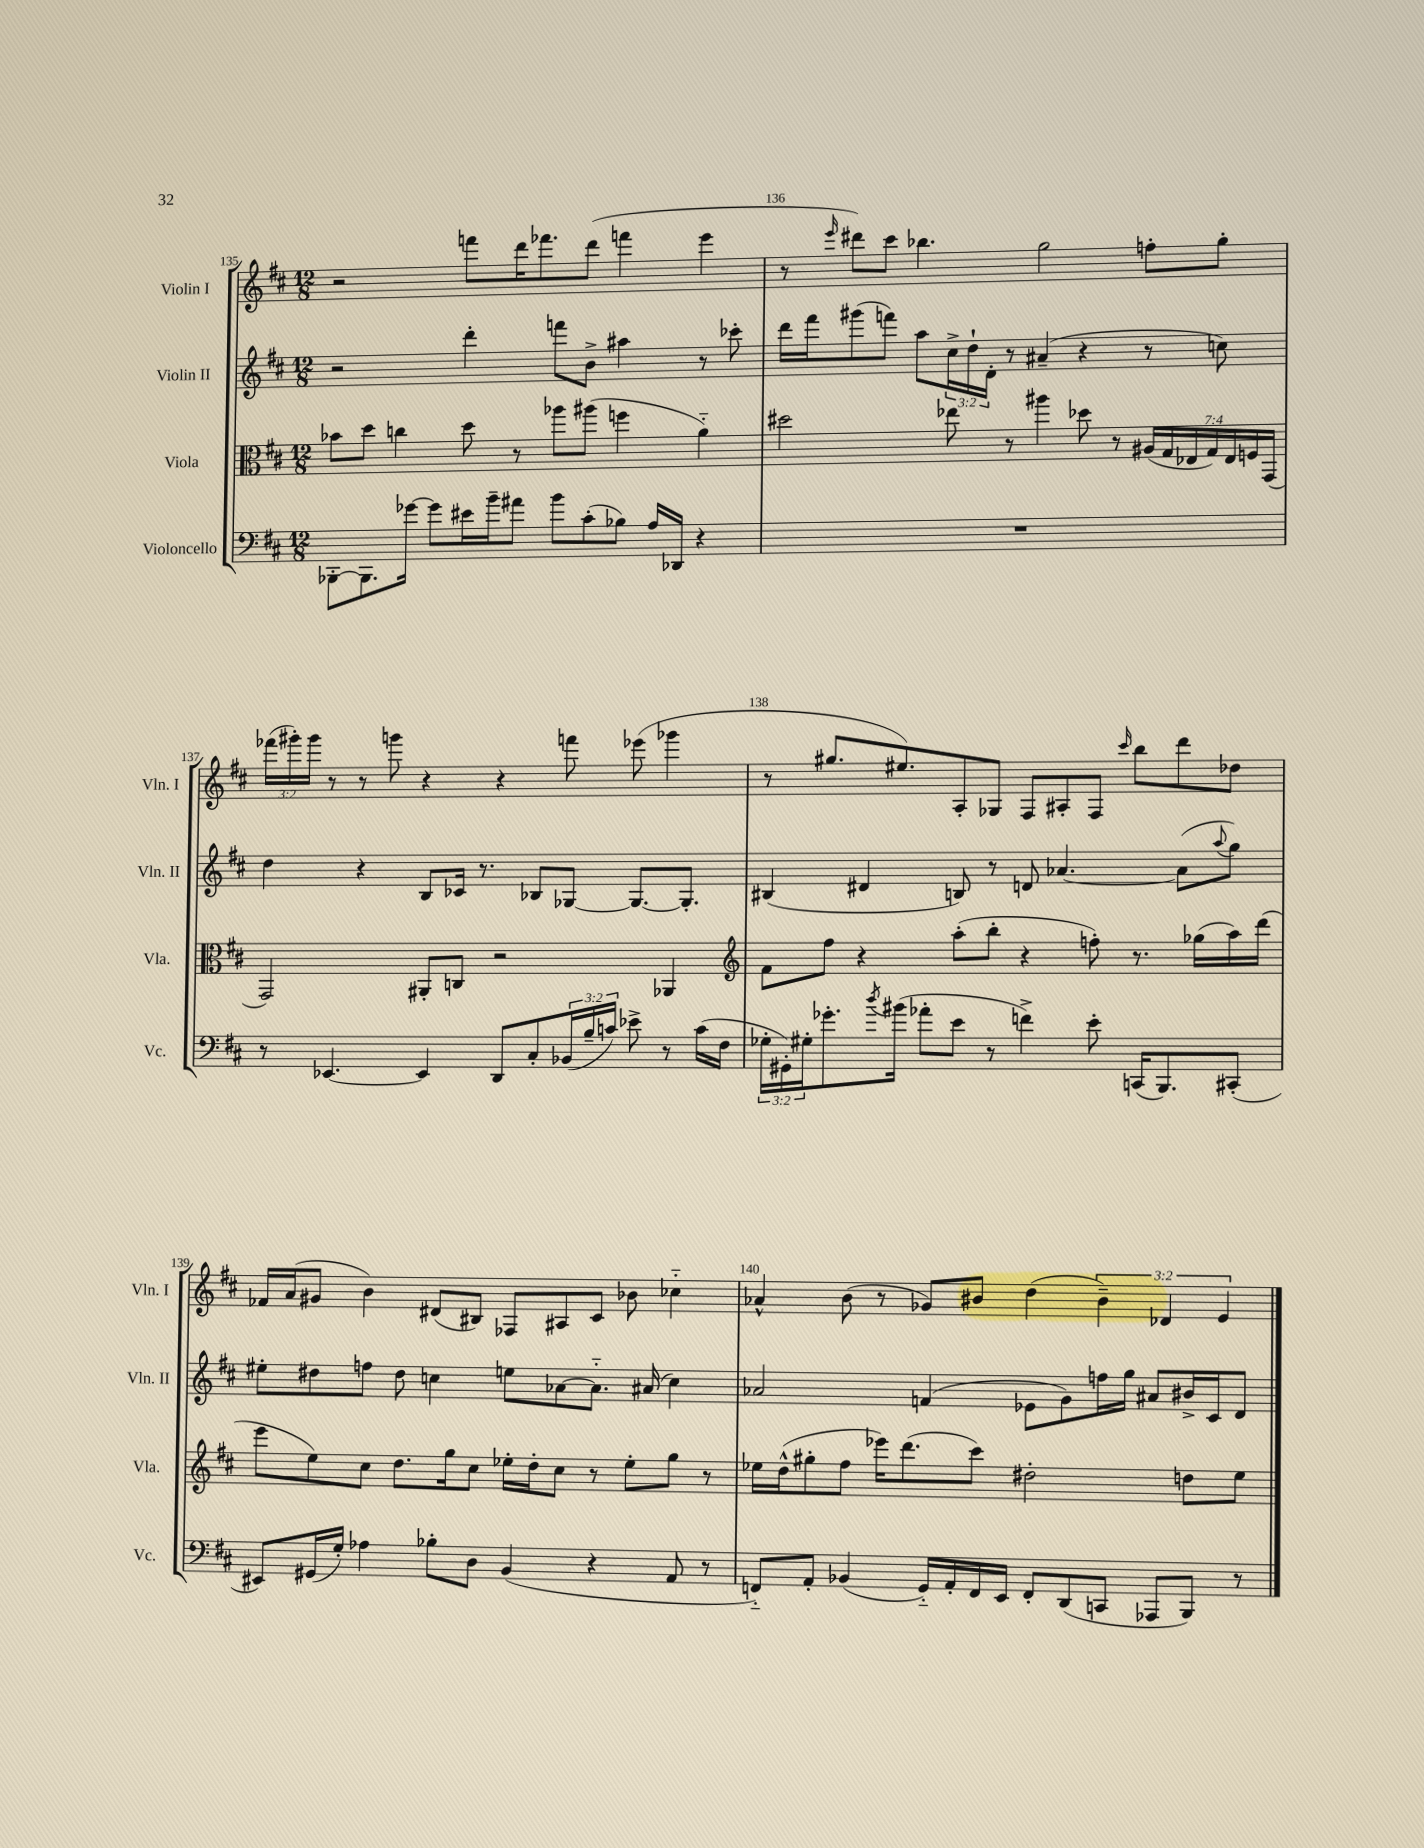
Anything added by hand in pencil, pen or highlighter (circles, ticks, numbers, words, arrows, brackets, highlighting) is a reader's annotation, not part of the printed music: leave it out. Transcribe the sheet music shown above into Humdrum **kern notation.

**kern	**kern	**kern	**kern
*staff4	*staff3	*staff2	*staff1
*clefF4	*clefC3	*clefG2	*clefG2
*k[f#c#]	*k[f#c#]	*k[f#c#]	*k[f#c#]
*M12/8	*M12/8	*M12/8	*M12/8
[8BBB-'	8b-	2r	2r
8.BBB-]	8dd	.	.
.	4cc	.	.
[16g-	.	.	.
8g-]	.	.	.
16e#	8dd	4ddd'	8fff
16b~	.	.	.
8a#	8r	.	16ddd
.	.	.	8.fff-
8b	8aa-	8fff	.
(8c#'	(8aa#	8b^	(8ddd
8B-)	4ff	4aa#	4fff
16A	.	.	.
16DD-	.	.	.
4r	4a'~)	8r	4eee
.	.	8ccc-'	.
=	=	=	=
1.r	2dd#	16ddd	8r
.	.	16fff#	.
.	.	.	16qqeee
.	.	(8ggg#	8ddd#)
.	.	8fff)	8ccc#
.	.	8aa	4.bb-
.	8ee-	24cc#^	.
.	.	24dd`	.
.	.	24d'	.
.	8r	8r	.
.	4aa#	(4a#~	2gg
.	8dd-	4r	.
.	8r	.	.
.	(28A#	8r	8ff'
.	28G	.	.
.	28E-	.	.
.	28G)	.	.
.	.	8cc)	8gg'
.	28E-	.	.
.	28F	.	.
.	(28GG	.	.
=	=	=	=
8r	2GG)	4dd	(24fff-
.	.	.	24ggg#')
.	.	.	24ggg#
[4.EE-	.	.	8r
.	.	4r	8r
.	.	.	8ggg
4EE-]	8AA#'	8B	4r
.	8C	16c-	.
.	.	8.r	.
8DD	2r	.	4r
8C#'	.	8B-	.
(24BB-	.	[8G-	8fff
24B~	.	.	.
24c)	.	.	.
8e-^	.	8.G-_	(8eee-
8r	4AA-	.	4ggg-
.	.	8.G-']	.
(16c	.	.	.
16F#	.	.	.
=	=	=	=
*	*clefG2	*	*
24G-'	8f#	(4B#	8r
24GG#')	.	.	.
24G#'	.	.	.
8.g-'	8ff#	.	8.gg#
.	4r	4d#	.
8qdd	.	.	.
(16b#	.	.	8.ee#)
8a-'	.	.	.
8e	(8aa'	8B)	8A'
8r	8bb'	8r	8G-
4f^)	4r	8d	8F#
.	.	[4.a-	8A#'
8e'	8ff')	.	8F#
.	.	.	16qqccc#
(16CC	8.r	.	8bb
8.BBB)	.	.	.
.	.	(8a-]	8ddd
.	(16gg-	.	.
.	.	8qqaa	.
(8CC#'	16aa)	8gg)	8dd-
.	(16ddd	.	.
=	=	=	=
8EE#)	8eee	8ee#'	16f-
.	.	.	(16a
(16GG#	8ee)	8dd#	8g#
16G')	.	.	.
4A-	8cc#	8ff	4b)
.	8.dd	8dd#	.
8B-'	.	4cc	(8d#
.	16gg	.	.
8D	8cc#	.	8B#)
(4BB	16ee-'	8ee	8F-
.	16dd'	.	.
.	8cc#	[8a-	8A#
4r	8r	8.a-'~]	8c#
.	8ee-'	.	8b-
.	.	(16a#	.
8AA	8gg	4cc)	4cc-'~
8r	8r	.	.
=	=	=	=
8FF'~)	16ee-	2a-	4a-^^
.	(16dd^^	.	.
8AA'	8gg#'	.	.
(4BB-	8ff#	.	(8b
.	16eee-)	.	8r
.	(8.ddd	.	.
16GG'~)	.	(4f	8g-)
16AA'	.	.	.
16FF	8ccc#)	.	8b#
16EE	.	.	.
8FF'	2dd#'	8e-	(4dd
(8DD	.	8g)	.
8CC	.	16ff	6b#~)
.	.	16gg	.
8AAA-	.	8a#	.
.	.	.	6d-
8BBB)	8dd	16b#^	.
.	.	16c#	.
.	.	.	6e
8r	8ee-	8d	.
==	==	==	==
*-	*-	*-	*-
